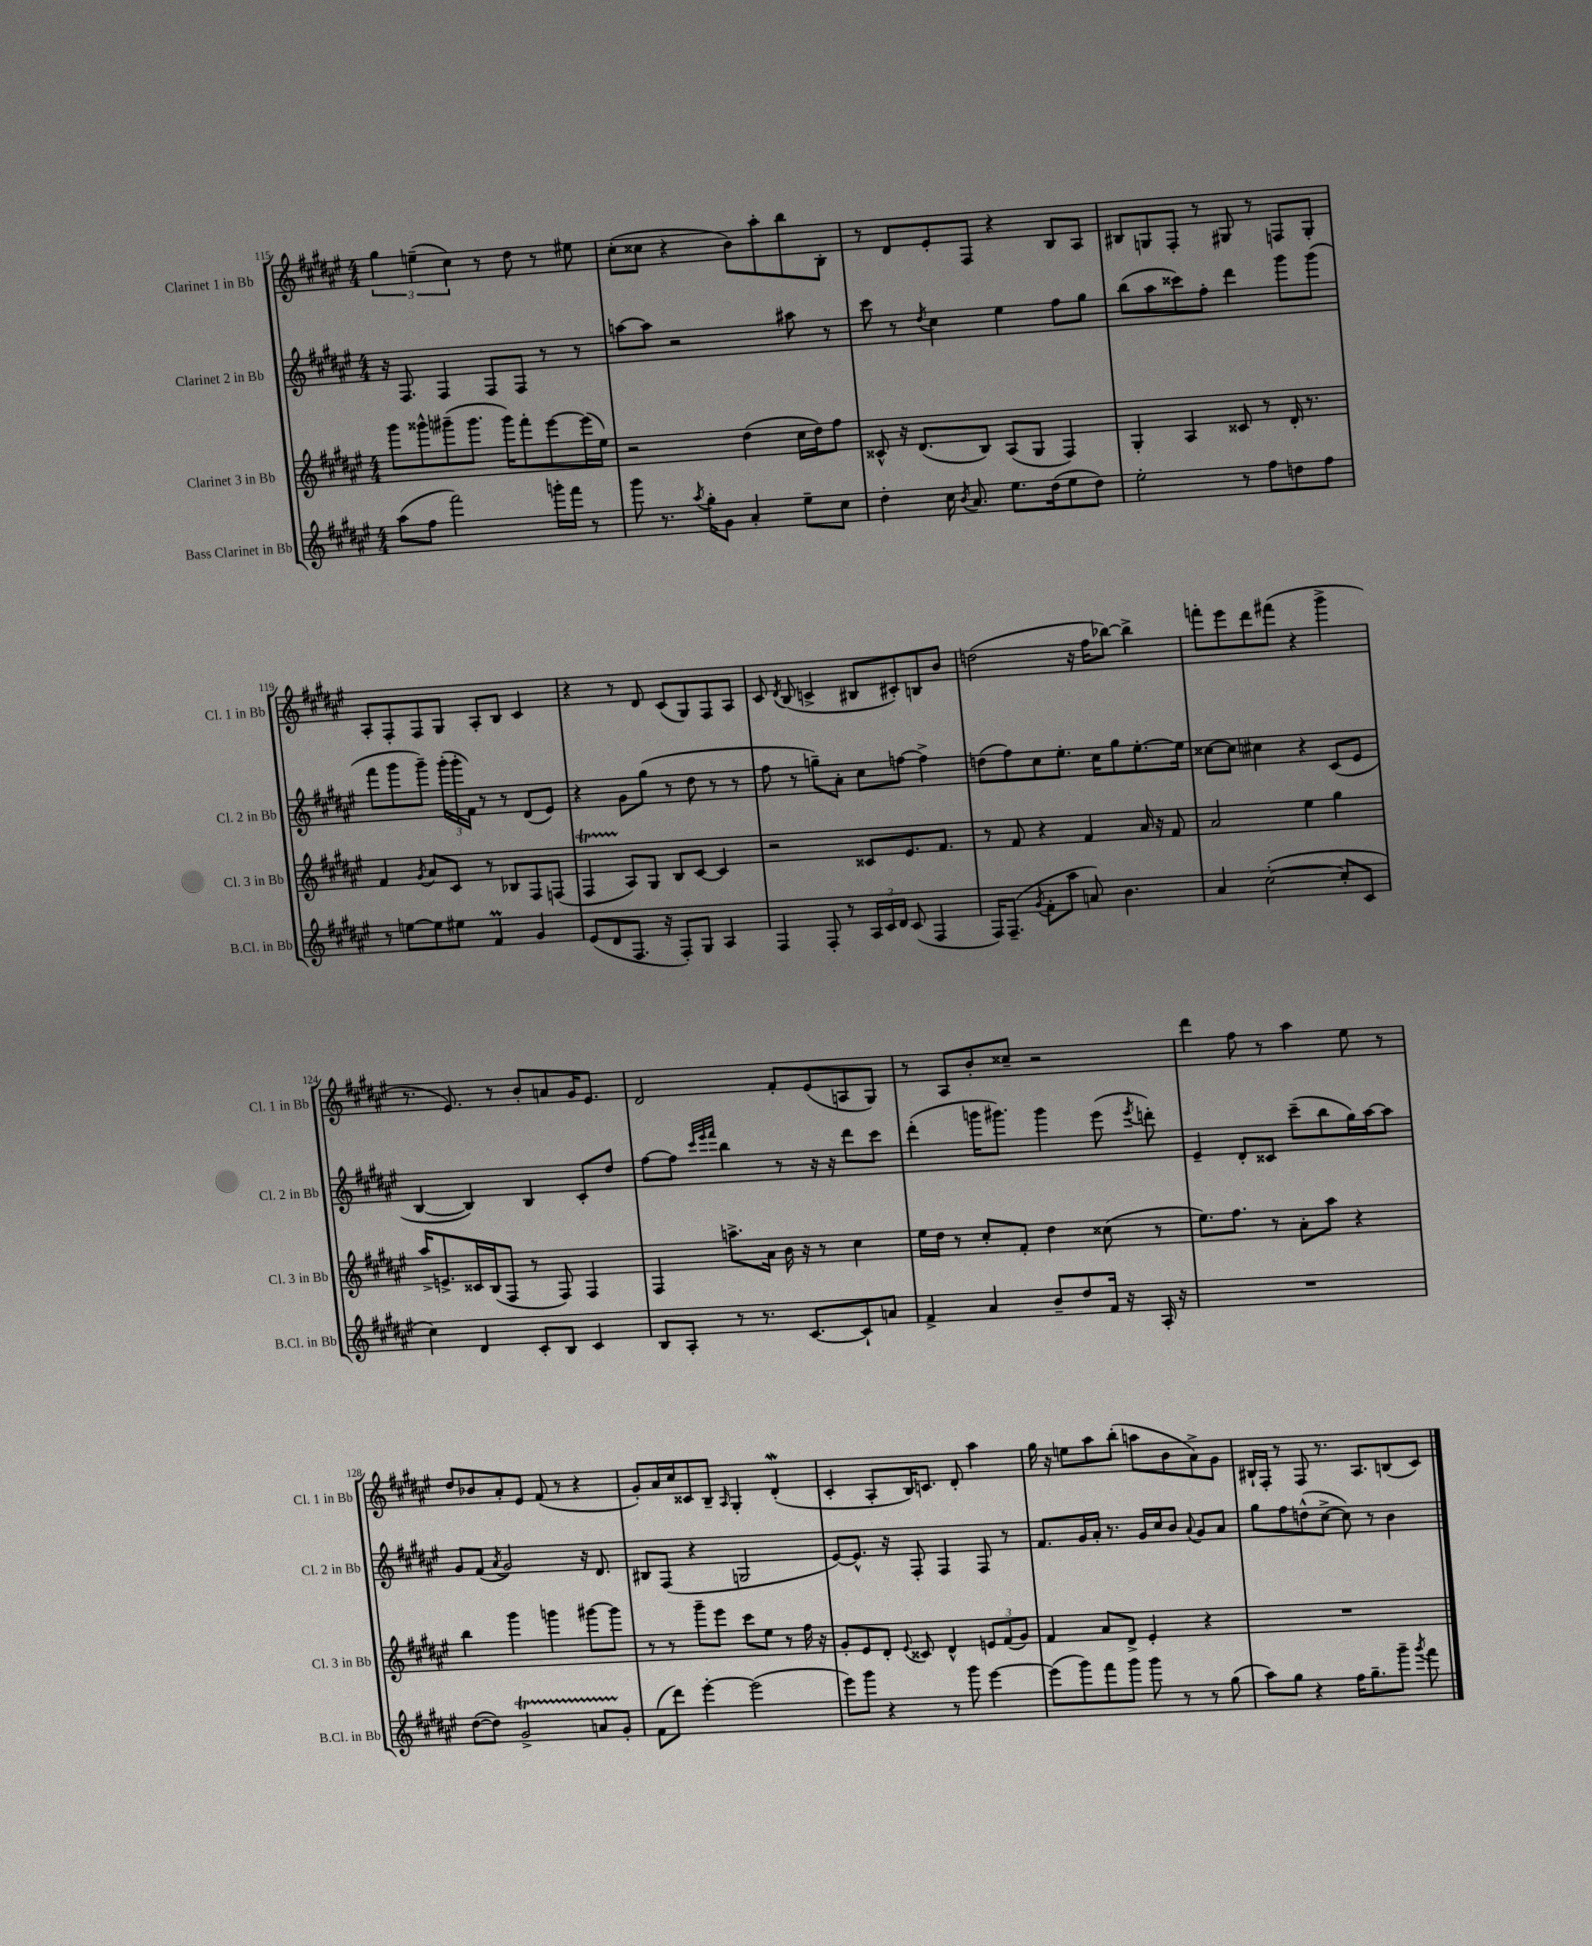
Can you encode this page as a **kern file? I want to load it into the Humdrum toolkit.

**kern	**kern	**kern	**kern
*part4	*part3	*part2	*part1
*staff4	*staff3	*staff2	*staff1
*I"Bass Clarinet in Bb	*I"Clarinet 3 in Bb	*I"Clarinet 2 in Bb	*I"Clarinet 1 in Bb
*I'B.Cl. in Bb	*I'Cl. 3 in Bb	*I'Cl. 2 in Bb	*I'Cl. 1 in Bb
*clefG2	*clefG2	*clefG2	*clefG2
*k[f#c#g#d#a#e#]	*k[f#c#g#d#a#e#]	*k[f#c#g#d#a#e#]	*k[f#c#g#d#a#e#]
*M4/4	*M4/4	*M4/4	*M4/4
=115	=115	=115	=115
(8aa#\L	8ggg#\L	16r	6gg#\
.	.	8.F#/	.
8ff#\J	8ggg##X^^\	.	.
.	.	.	(6een~\
2fff#\)	(8ggg#X~\	4F#/	.
.	.	.	6cc#\)
.	8.ggg#\J	.	.
.	.	8F#/L	8r
.	16ggg#\KL)	.	.
.	8fff#'\	8F#/J	8dd#\
16gggn'\LL	[8eee#\	8r	8r
16fff#\JJ	.	.	.
8r	(16eee#\L]	8r	8ee#X\
.	16ee#\JJ)	.	.
=116	=116	=116	=116
8ggg#\	2r	[8aan\L	(8cc#'\L
8.r	.	8aa\J]	8cc##X\J
.	.	2r	4r
8qaa#/	.	.	.
16gg#'\KL	.	.	.
8g#\J	.	.	.
4a#'/	(4dd#\	.	8b\L)
.	.	.	8aa#'\
8ee#~\L	16cc#\LL	8aa#X\	8bb\
.	16dd#\J)	.	.
8cc#\J	8ff#\J	8r	8B'\J
=117	=117	=117	=117
4dd#'\	8c##X^^/	8ccc#\	8r
.	16r	8r	8d#/L
.	(8.d#/L	.	.
.	.	8qdd#/	.
16cc#\	.	4cc#\	8e#'/
8qb/	.	.	.
8.a#/	.	.	.
.	8B/J)	.	8F#/J
8.ee#\L	(8A#/L	4ee#\	4r
.	8G#/J	.	.
(16dd#\k	.	.	.
8ee#\	4F#/)	8ff#\L	8B/L
8dd#\J)	.	8gg#\J	8A#/J
=118	=118	=118	=118
2ee#'\	4G#'/	(8bb\L	8B#X/L
.	.	8aa#\	8Gn/
.	4A#/	8ccc##X\)	8F#'/J
.	.	8ff#'\J	8r
8r	8c##X/	4ddd#\	8G#X/
8ff#\L	8r	.	8r
8ddn\	16d#'/	8ggg#\L	8Fn/L
.	8.r	.	.
8ff#\J	.	(8ggg#\J	8G#'/J
!!LO:LB:g=z
=119	=119	=119	=119
8r	4f#/	8fff#\L	8A#'/L
[8een\L	.	8ggg#\	8F#'/
.	8qg#/	.	.
8ee\]	8a#/L	8ggg#~\J)	8F#/
8ee#X\J	8c#/J	(24ggg#'\LL	8G#/J
.	.	24ggg#'\	.
.	.	24f#\JJ)	.
4f#M/	8r	8r	8A#'/L
.	8B-X/L	8r	8B/J
4g#/	8F#/	(8d#/L	4c#/
.	(8Fn/J	8e#/J)	.
=120	=120	=120	=120
(8e#/L	4F#T/	4r	4r
8d#/	.	.	.
8.F#/J	8A#/L)	8g#\L	8r
.	8G#/J	(8gg#\J	8d#/
16r	.	.	.
8F#'/L)	8B/L	8r	(8c#/L
8G#/J	[8c#/J	8dd#\	8G#/)
4A#/	4c#/]	8r	8F#/
.	.	8r	8A#/J
=121	=121	=121	=121
4F#/	2r	8ff#\	8c#/
.	.	.	8qd#/
.	.	8r	(8B/
8F#'/	.	8ggn~\L)	4cn^/
8r	.	8a#'\J	.
24A#/LL	8c##X/L	8cc#\L	8B#X/L
24c#/	.	.	.
24d#/JJ	.	.	.
(8c#/	8.e#/	[8ffn\J	8c#X'/)
4F#/	.	4ff^\]	8Bn/
.	8.f#/J	.	.
.	.	.	8b/J
=122	=122	=122	=122
16F#/KL)	8r	(8ddn\L	(2ddn\
(8.F#~/J	.	.	.
.	8f#/	8ff#\)	.
8qg#/	.	.	.
8f#'\L	4r	8cc#\	.
8aa#\J	.	8.ee#'\J	.
8an/)	4f#/	.	16r
.	.	16cc#\KL	16ff#\KL
4.b\	.	8gg#\	[8bb-X\J)
.	16a#/	[8.ee#'\	4bb-^\]
.	16r	.	.
.	8f#/	.	.
.	.	16ee#\Jk]	.
=123	=123	=123	=123
4a#/	2a#/	[8cc##X\L	8fffn'\L
.	.	8cc##\J]	8eee#\
([2cc#'\	.	4cc#X\	8ddd#\
.	.	.	(8fff#X\J
.	4ee#\	4r	4r
8cc#'/L]	4gg#\	(8c#/L	4ggg#^\
8c#/J	.	8e#/J	.
!!LO:LB:g=z
=124	=124	=124	=124
4cc#\)	16aa#^/KL	[4B/	8.r
.	8.en^/	.	.
.	.	.	8.e#/)
4d#/	16c##X/L	4B/])	.
.	(16B/J	.	.
.	8F#/J	.	8r
8c#'/L	8r	4B/	8b'/L
8B/J	8F#/)	.	8an/
4c#/	4F#/	8c#'/L	16g#/K
.	.	.	8.e#/J
.	.	8dd#/J	.
=125	=125	=125	=125
8B/L	4F#/	[8ff#\L	2d#/
8A#'/J	.	8ff#\J]	.
.	.	32qqccc#/LLL	.
.	.	32qqeee#/	.
.	.	32qqfff#/JJJ	.
8r	8.aan^\L	4bb\	.
8.r	.	.	.
.	16a#\Jk	.	.
.	16b\	8r	8f#'/L
[8.c#/L	16r	.	.
.	8r	16r	(8e#/
.	.	16r	.
8c#`/]	4cc#\	8ddd#\L	8An/
8an/J	.	8ccc#\J	8G#/J)
=126	=126	=126	=126
4f#^/	16ee#\LL	(4ddd#'\	8r
.	16dd#\JJ	.	.
.	8r	.	8A#/L
4a#/	8cc#'/L	16gggn\KL	8b'/
.	.	8.ggg#X\J)	.
.	8f#'/J	.	8cc##X~/J
8b~/L	4dd#\	4ggg#\	2r
8dd#/	.	.	.
16f#/Jk	(8cc##X\	(8eee#\	.
16r	.	.	.
.	.	8qeee#/	.
16A#'/	8r	8dddn'\)	.
16r	.	.	.
=127	=127	=127	=127
1r	8.ee#\L)	4e#~/	4ddd#\
.	8.ff#\J	.	.
.	.	8d#'/L	8ff#\
.	8r	8c##X/J	8r
.	8a#'\L	(8ccc#~\L	4aa#\
.	8aa#\J	8bb\	.
.	4r	16gg#\L)	8ee#\
.	.	[16aa#\J	.
.	.	8aa#\J]	8r
!!LO:LB:g=z
=128	=128	=128	=128
([8dd#\L	4bb\	8g#/L	8dd#/L
8dd#\J])	.	(8f#/J	8b-X/
.	.	8qa#/	.
2g#T^/	4ggg#\	2g#/)	8a#'/
.	.	.	8e#/J
.	4gggn\	.	(8f#/
.	.	.	8r
8anTTT/L	[8ggg#X\L	16r	4r
.	.	8.d#/	.
8g#'/J	8ggg#\J]	.	.
=129	=129	=129	=129
(8f#\L	8r	8B#X/L	8g#'/L)
8ddd#\J)	8r	(8F#/J	16a#/L
.	.	.	16cc#/J
[4eee#'\	8ggg#~\L	4r	8c##X/
.	8eee#\J	.	8B~/J
.	.	.	16qqA#/
(2eee#\]	8ccc#\L	2Gn/	4G#'/
.	8ee#\J	.	.
.	8r	.	(4d#W'/
.	16ff#\	.	.
.	16r	.	.
=130	=130	=130	=130
8eee#\L)	8g#'/L	[8e#/L)	4c#'/
8ggg#\J	8e#/	8.e#^^/J]	.
4r	8d#'/J	.	8A#'/L
.	.	16r	.
.	8qqe#/	.	.
.	8c##X/	8F#'/	16B/K)
.	.	.	8.cn/J
8r	4d#^^/	4F#/	.
8ggg#\	.	.	8d#'/
[4eee#\	12en/L	8F#/	4aa#\
.	(12f#/	.	.
.	.	8r	.
.	12g#/J)	.	.
=131	=131	=131	=131
(8eee#\L]	4f#/	8.f#/L	16gg#\
.	.	.	16r
8ggg#\)	.	.	8een\L
.	.	16g#/L	.
8fff#\	8a#/L	16a#'/JJ	8aa#\
.	.	8.r	.
8ggg#\J	8d#^/J	.	(8bb'\J
8ggg#\	4e#'/	16g#/LL	8aan\L
.	.	16cc#/J	.
8r	.	8b/J	8b\
.	.	8qqa#/	.
8r	4r	8g#/L	8a#^\)
(8gg#\	.	8a#/J	8g#\J
=132	=132	=132	=132
8aa#\L)	1r	8gg#\L	16B#X`/LL
.	.	.	16F#'/JJ
8gg#\J	.	8ff#\	8r
4r	.	(8ddn^^\	8F#/
.	.	[8cc#^\J	8.r
16ff#\KL	.	8cc#\])	.
8.gg#~\	.	.	8.A#/L
.	.	8r	.
8ggg#~\J	.	4b\	(8Bn/
8qggg#/	.	.	.
8fff#\	.	.	8c#/J)
==	==	==	==
*-	*-	*-	*-
